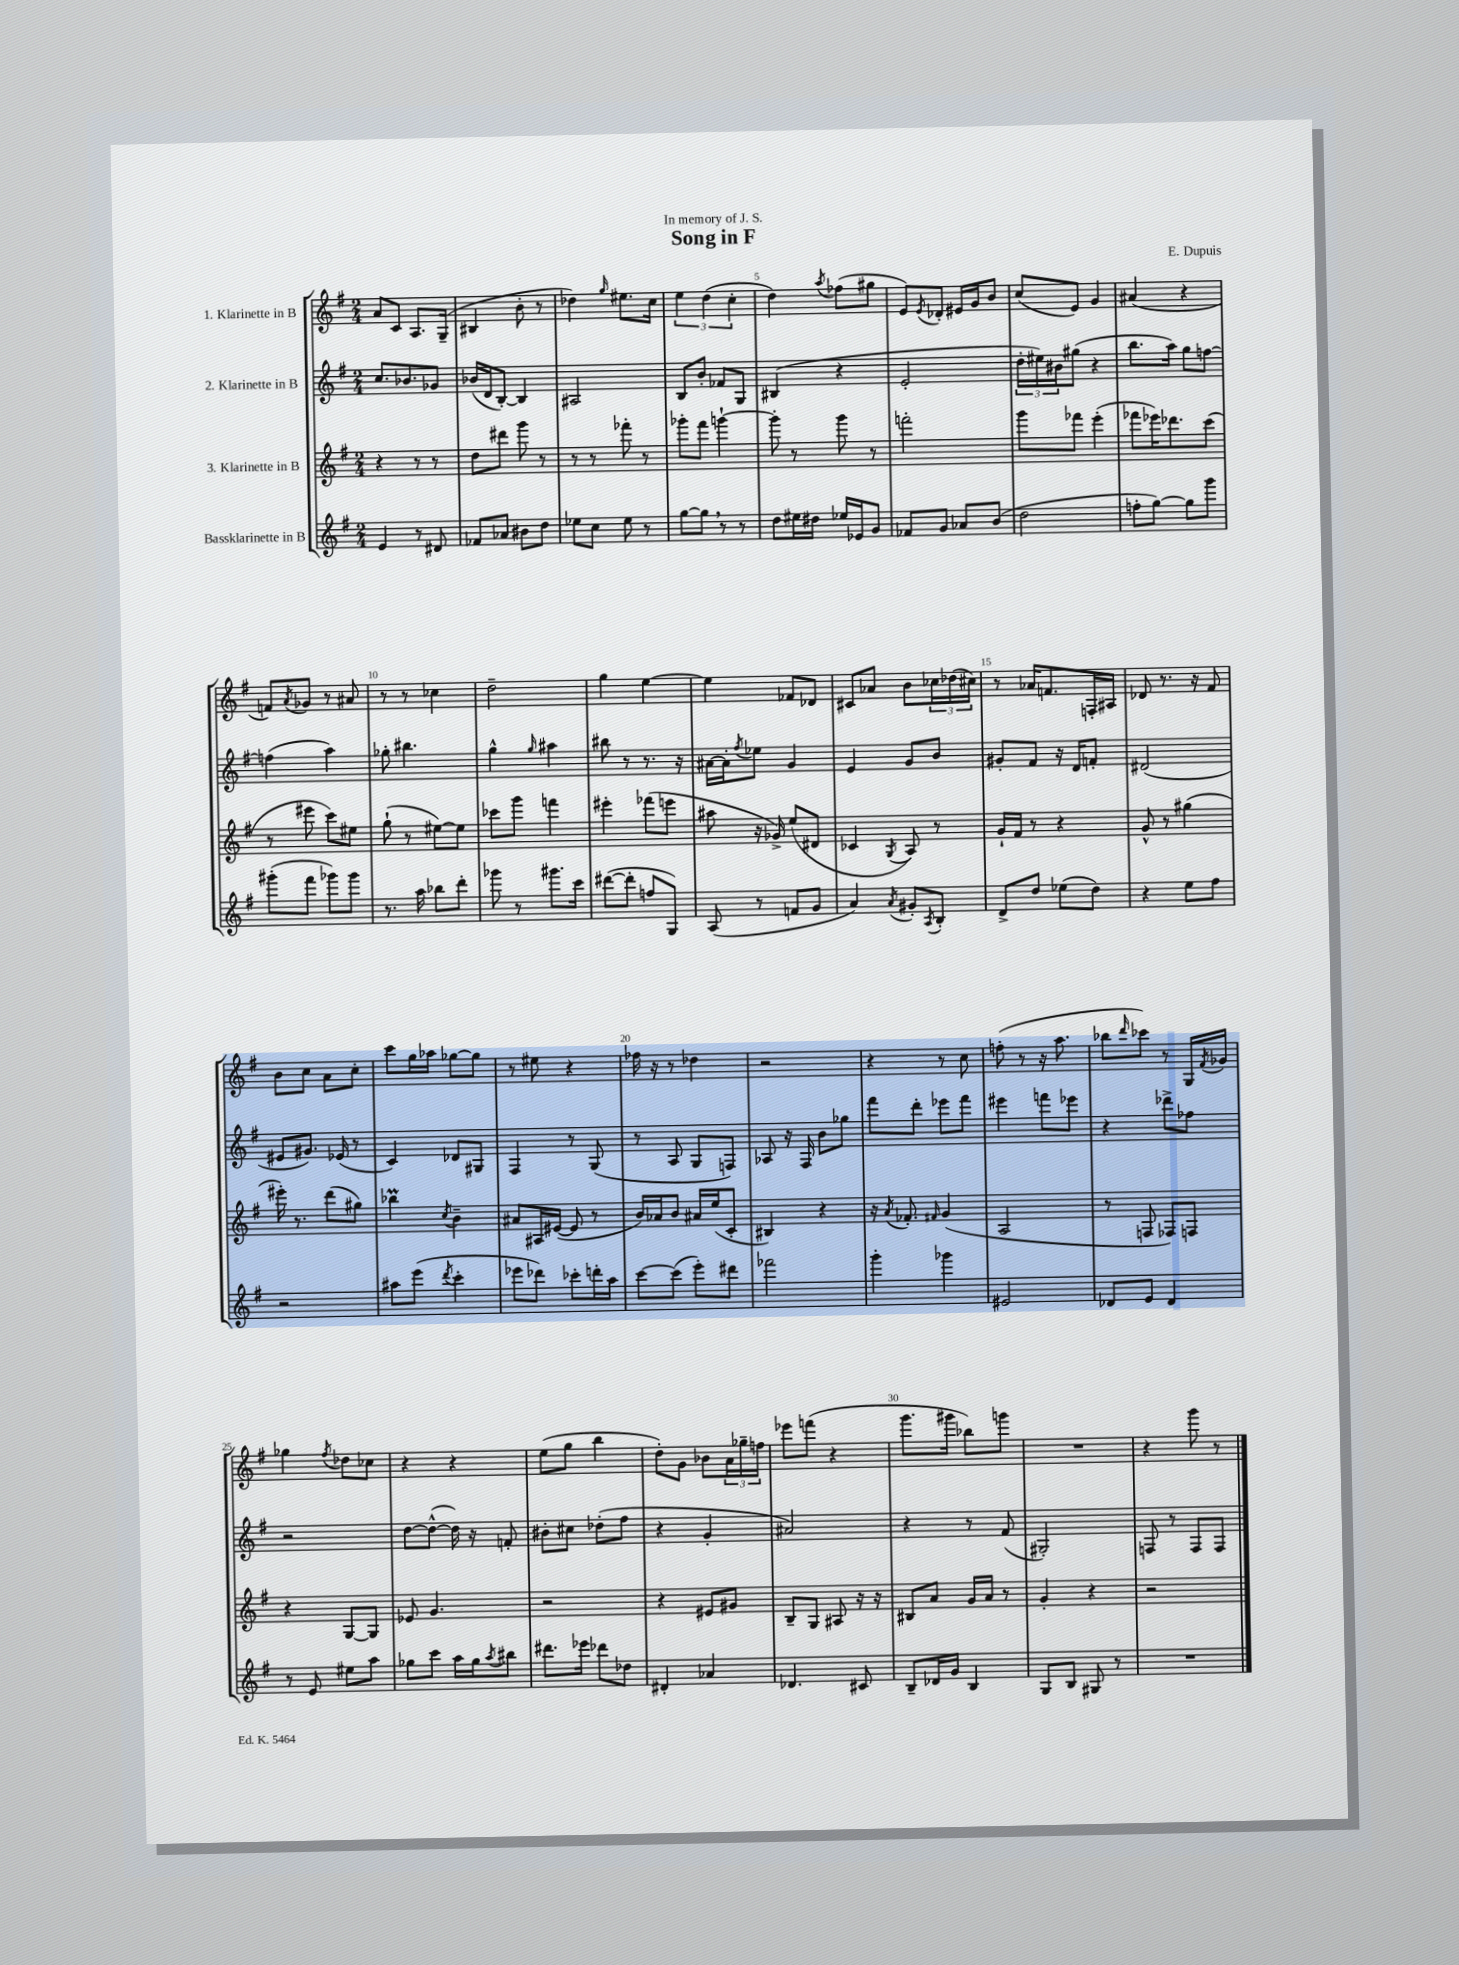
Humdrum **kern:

**kern	**kern	**kern	**kern
*staff4	*staff3	*staff2	*staff1
*clefG2	*clefG2	*clefG2	*clefG2
*k[f#]	*k[f#]	*k[f#]	*k[f#]
*M2/4	*M2/4	*M2/4	*M2/4
4e	4r	8.cc	8a
.	.	.	8c
.	.	8.b-	.
8r	8r	.	8.A
8d#	8r	8g-	.
.	.	.	(16G~
=	=	=	=
8f-	8dd	(16b-	4B#
.	.	16d	.
8a-	8ddd#	[8B')	.
8b#	8ggg	4B]	8b'
8dd	8r	.	8r
=	=	=	=
8ee-	8r	2A#	4dd-)
8cc	8r	.	.
.	.	.	16qqgg
8ee-	8fff-'	.	8.ee#
8r	8r	.	.
.	.	.	16cc
=	=	=	=
[8gg	8ggg-'	8B	6ee
8gg]	8fff#	8b'	.
.	.	.	(6dd
8r	[4ggg`	8f-	.
.	.	.	6cc'
8r	.	8G	.
=	=	=	=
8dd	8ggg']	(4B#	4dd)
16ee#	8r	.	.
16dd#	.	.	.
.	.	.	8qaa
16ee-	8ggg	4r	(8ff-
16e-	.	.	.
8g	8r	.	8gg#
=	=	=	=
8f-	2fff'	2e'	8e)
.	.	.	8qe
8g	.	.	8d-'
8a-	.	.	16e#
.	.	.	16g
(8b	.	.	8b
=	=	=	=
2dd	8ggg	24dd'	(8cc
.	.	24ee#)	.
.	.	24b#	.
.	8fff-	(8gg#	8e)
.	(4eee'	4r	4g
=	=	=	=
8ff'	8fff-	8.bb	(4a#
[8gg)	16eee-)	.	.
.	8.ddd-	16aa)	.
8gg]	.	8gg	4r
8ggg	(8ccc	[8ff	.
=	=	=	=
(8ggg#'	8r	(4ff]	8f)
.	.	.	8qa
8fff#	8eee#	.	8g-
8ggg-)	8ccc)	4aa)	8r
8ggg-	8ee#	.	8a#
=	=	=	=
8.r	(8gg`	8gg-'	8r
.	8r	4.bb#	8r
16aa	.	.	.
8bb-	[8ee#)	.	4cc-
8ddd'	8ee#]	.	.
=	=	=	=
8ggg-	8ccc-	4gg^^	2dd~
8r	8ggg	.	.
.	.	16qqgg	.
8.ggg#	4fff	4aa#	.
16ccc	.	.	.
=	=	=	=
([8ddd#	4eee#'	8bb#	4gg
8ddd#']	.	8r	.
8ff	(8fff-	8.r	[4ee
8G)	8eee	.	.
.	.	16r	.
=	=	=	=
(8A	8aa#	[16a#	4ee]
.	.	16a#']	.
.	.	8qff#	.
8r	16r	8ee-	.
.	16g-^)	.	.
8f	(8ee	4g	8f-
8g	8d#	.	8d-
=	=	=	=
4a)	4c-	4e	8c#
.	.	.	8a-
8qa	8qG	.	.
8g#'	8A)	8g	8b
8qA	.	.	.
8B'	8r	8b	24cc-
.	.	.	(24dd-
.	.	.	24cc#)
=	=	=	=
8d^	16g`	8g#'	8r
.	16f#	.	.
8dd	8r	8f#	16a-
.	.	.	8.f
(8ee-	4r	16r	.
.	.	16d	.
8dd)	.	8f'	16F'
.	.	.	16A#
=	=	=	=
4r	8g^^	(2d#	8d-
.	8r	.	8.r
8ee	(4gg#	.	.
.	.	.	16r
8ff#	.	.	8f#
=	=	=	=
2r	16eee#')	8e#	8b
.	8.r	.	.
.	.	8.g#)	8cc
.	(8ddd	.	8a
.	.	(16e-	.
.	8gg#)	8r	8cc'
=	=	=	=
8aa#	4bb-	4c)	8ccc
(8eee	.	.	16gg
.	.	.	16aa-
8qddd	8qcc	.	.
4ccc'	4b~	8d-	[8gg-
.	.	8G#	8gg-]
=	=	=	=
8eee-	8a#	4F#	8r
8ddd-)	16A#	.	8ee#
.	([16e#	.	.
8ccc-'	8e#]	8r	4r
16ddd'	8r	(8G	.
16aa	.	.	.
=	=	=	=
[8ccc	16b)	8r	16ff-
.	16a-	.	16r
(8ccc]	8b	8A	8r
8eee')	16a#	8G	4dd-
.	(16ee	.	.
8ddd#	8c'	8F)	.
=	=	=	=
2fff-	4B#)	8A-	2r
.	.	16r	.
.	.	16F#	.
.	4r	8b	.
.	.	8gg-	.
=	=	=	=
4ggg'	16r	8fff#	4r
.	8qa	.	.
.	8.f-'	.	.
.	.	8ddd'	.
.	16qqf#	.	.
4ggg-	(4g	8eee-	8r
.	.	8fff#	8cc
=	=	=	=
2e#	2A	4eee#	(8ff'
.	.	.	8r
.	.	8fff	16r
.	.	.	8.aa
.	.	8eee-	.
=	=	=	=
8d-	8r	4r	8bb-
.	.	.	16qqddd
8e	8F	.	8ccc-)
4d-	8F-)	8ddd-^	8r
.	8F	8ff-	16G
.	.	.	8qf#
.	.	.	16g-
=	=	=	=
8r	4r	2r	4gg-
8e	.	.	.
.	.	.	8qff#
8ee#	[8G	.	8dd-
8aa	8G]	.	8cc-
=	=	=	=
8gg-	8e-	[8dd	4r
8ccc	4.g	(8dd^^_	.
16aa	.	16dd])	4r
16gg-	.	16r	.
8qaa	.	.	.
8bb#	.	8f'	.
=	=	=	=
8.ddd#	2r	8b#'	(8ee
.	.	8cc#	8gg
16eee-	.	.	.
8ddd-	.	(8dd-'	4bb
8dd-	.	8ff#	.
=	=	=	=
4d#'	4r	4r	8dd')
.	.	.	8g
4a-	8e#	4g'	8b-
.	8g#	.	24a
.	.	.	24gg-~
.	.	.	24ff
=	=	=	=
4.d-	8B~	2a#)	8eee-
.	8G	.	(8fff
.	8A#	.	4r
8c#	16r	.	.
.	16r	.	.
=	=	=	=
8B~	8B#	4r	8.ggg
16d-	8a	.	.
16g	.	.	16ggg#
4B	16g	8r	8bb-)
.	16a	.	.
.	8r	(8f#	8ggg
=	=	=	=
8G	4g'	2G#')	2r
8B	.	.	.
8G#	4r	.	.
8r	.	.	.
=	=	=	=
2r	2r	8F	4r
.	.	8r	.
.	.	8F	8ggg
.	.	8F	8r
==	==	==	==
*-	*-	*-	*-
